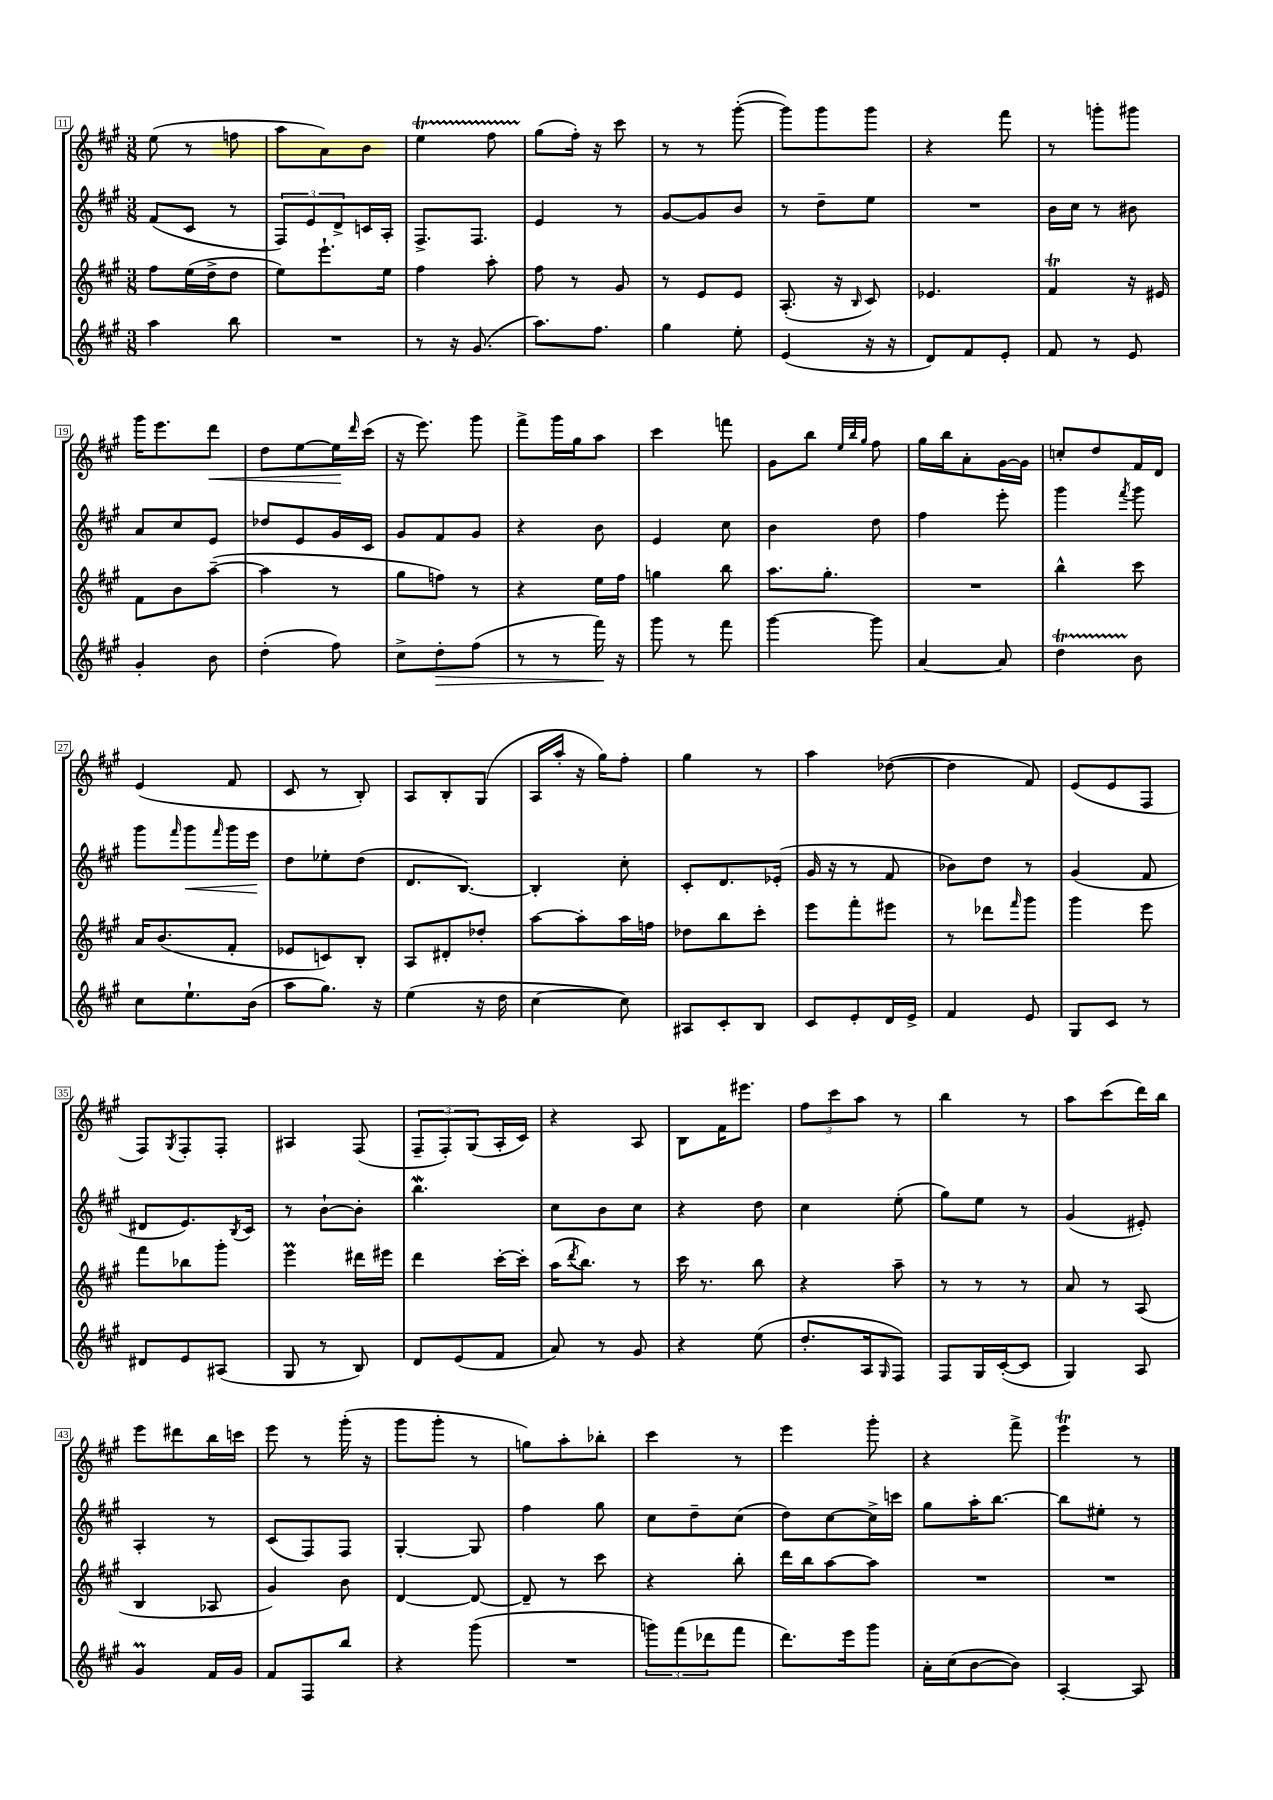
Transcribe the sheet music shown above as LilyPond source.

<<
\new StaffGroup <<
\new Staff = "s0" {
    \clef treble \key a \major \numericTimeSignature \time 3/8
    e''8( r8 f''8 |
    a''8 a'8) b'8 |
    e''4\startTrillSpan fis''8 |
    gis''8\stopTrillSpan( fis''16-.) r16 cis'''8 |
    r8 r8 gis'''8~-.( |
    gis'''8) gis'''8 gis'''8 |
    r4 fis'''8 |
    r8 g'''8-. gis'''8 |
    gis'''16 e'''8. d'''8\< |
    d''8 e''8~ e''16\! \grace { d'''16 } cis'''16( |
    r16 e'''8.) gis'''8 |
    fis'''8-> gis'''16 gis''16 a''8 |
    cis'''4 f'''8 |
    gis'8 b''8 \grace { e''32 b''32 gis''32 } fis''8 |
    gis''16 b''16 a'8-. gis'16~ gis'16 |
    c''8-. d''8 fis'16 d'16 |
    e'4( fis'8 |
    cis'8 r8 b8-.) |
    a8 b8-. gis8( |
    a16 a''16-. r16 gis''16) fis''8-. |
    gis''4 r8 |
    a''4 des''8~( |
    des''4 fis'8) |
    e'8( e'8 fis8 |
    fis8) \acciaccatura { gis8 } fis8-. fis8-. |
    ais4 fis8( |
    \tuplet 3/2 { fis8-- fis8-.) gis8( } a16-. cis'16) |
    r4 a8 |
    b8 fis'16 eis'''8. |
    \tuplet 3/2 { fis''8 cis'''8 a''8 } r8 |
    b''4 r8 |
    a''8 cis'''8( d'''16) b''16 |
    e'''8 dis'''8 b''16 c'''16 |
    e'''8 r8 gis'''16-.( r16 |
    gis'''8 gis'''8-. r8 |
    g''8) a''8-. bes''8-. |
    cis'''4 r8 |
    e'''4 gis'''8-. |
    r4 fis'''8-> |
    e'''4\trill r8 \bar "|." |
}
\new Staff = "s1" {
    \clef treble \key a \major \numericTimeSignature \time 3/8
    fis'8( cis'8 r8 |
    \tuplet 3/2 { fis8) e'8 d'8-> } c'16 a16-. |
    fis8.-> fis8. |
    e'4 r8 |
    gis'8~ gis'8 b'8 |
    r8 d''8-- e''8 |
    R4. |
    b'16 cis''16 r8 bis'8 |
    a'8 cis''8 e'8 |
    des''8 e'8 gis'16 cis'16 |
    gis'8 fis'8 gis'8 |
    r4 b'8 |
    e'4 cis''8 |
    b'4 d''8 |
    fis''4 e'''8-. |
    gis'''4 \acciaccatura { fis'''8 } gis'''8 |
    gis'''8 \grace { fis'''16 } gis'''8\< \grace { fis'''16 } gis'''16 e'''16\! |
    d''8 ees''8-. d''8( |
    d'8. b8.~) |
    b4-. cis''8-. |
    cis'8-. d'8. ees'16-.( |
    gis'16 r16 r8 fis'8 |
    bes'8) d''8 r8 |
    gis'4( fis'8 |
    dis'8 e'8.) \acciaccatura { b8 } cis'16 |
    r8 b'8~-! b'8-. |
    b''4.\mordent |
    cis''8 b'8 cis''8 |
    r4 d''8 |
    cis''4 e''8-.( |
    gis''8) e''8 r8 |
    gis'4( eis'8-.) |
    a4-. r8 |
    cis'8( fis8) fis8 |
    gis4~-. gis8 |
    fis''4 gis''8 |
    cis''8 d''8-- cis''8( |
    d''8) cis''8~ cis''16-> c'''16 |
    gis''8 a''16-. b''8.~ |
    b''8 eis''8-. r8 \bar "|." |
}
\new Staff = "s2" {
    \clef treble \key a \major \numericTimeSignature \time 3/8
    fis''8 e''16( d''16-> d''8 |
    e''8) e'''8.-! e''16 |
    fis''4 a''8-. |
    fis''8 r8 gis'8 |
    r8 e'8 e'8 |
    a8.-.( r16 \grace { b16 } cis'8) |
    ees'4. |
    fis'4\trill r16 eis'16 |
    fis'8 b'8 a''8~--( |
    a''4 r8 |
    gis''8 f''8) r8 |
    r4 e''16 fis''16 |
    g''4 b''8 |
    a''8. gis''8.-. |
    R4. |
    b''4-^ cis'''8 |
    a'16 b'8.( fis'8-. |
    ees'8 c'8) b8-. |
    a8 dis'8-. des''8-. |
    a''8~ a''8-. a''16 f''16 |
    des''8 b''8 cis'''8-. |
    e'''8 fis'''8-. eis'''8 |
    r8 des'''8 \grace { fis'''16 } gis'''8 |
    gis'''4 e'''8 |
    fis'''8 bes''8 gis'''8-. |
    e'''4\prall dis'''16 eis'''16 |
    d'''4 cis'''16~-. cis'''16-. |
    a''16( \acciaccatura { d'''8 } b''8.) r8 |
    cis'''16 r8. b''8 |
    r4 a''8-- |
    r8 r8 r8 |
    a'8 r8 a8( |
    b4 aes8 |
    gis'4) b'8 |
    d'4~ d'8~ |
    d'8-- r8 cis'''8 |
    r4 b''8-. |
    d'''16 b''16 a''8~ a''8 |
    R4. |
    R4. \bar "|." |
}
\new Staff = "s3" {
    \clef treble \key a \major \numericTimeSignature \time 3/8
    a''4 b''8 |
    R4. |
    r8 r16 gis'8.( |
    a''8.) fis''8. |
    gis''4 e''8-. |
    e'4( r16 r16 |
    d'8) fis'8 e'8-. |
    fis'8 r8 e'8 |
    gis'4-. b'8 |
    d''4-.( fis''8) |
    cis''8-> d''8-.\> fis''8( |
    r8 r8 fis'''16\!) r16 |
    gis'''8 r8 fis'''8 |
    gis'''4~ gis'''8 |
    a'4~ a'8 |
    d''4\startTrillSpan b'8\stopTrillSpan |
    cis''8 e''8.-! b'16( |
    a''8 gis''8.) r16 |
    e''4( r16 d''16 |
    cis''4~ cis''8) |
    ais8 cis'8-. b8 |
    cis'8 e'8-. d'16 e'16-> |
    fis'4 e'8 |
    gis8 cis'8 r8 |
    dis'8 e'8 ais8( |
    gis8 r8 b8) |
    d'8 e'8( fis'8 |
    a'8) r8 gis'8 |
    r4 e''8( |
    d''8.-. a16 \grace { gis16 } fis8) |
    fis8 gis16 cis'16~-.( cis'8 |
    gis4) a8 |
    gis'4\prall fis'16 gis'16 |
    fis'8 fis8 b''8 |
    r4 gis'''8( |
    R4. |
    \tuplet 3/2 { g'''8) fis'''8( des'''8 } fis'''8 |
    d'''8.) e'''16 gis'''8 |
    a'16-. cis''16( b'8~ b'8) |
    a4~-. a8 \bar "|." |
}
>>
>>
\layout { \context { \Score currentBarNumber = #11 \override BarNumber.stencil = #(make-stencil-boxer 0.1 0.3 ly:text-interface::print) } }
